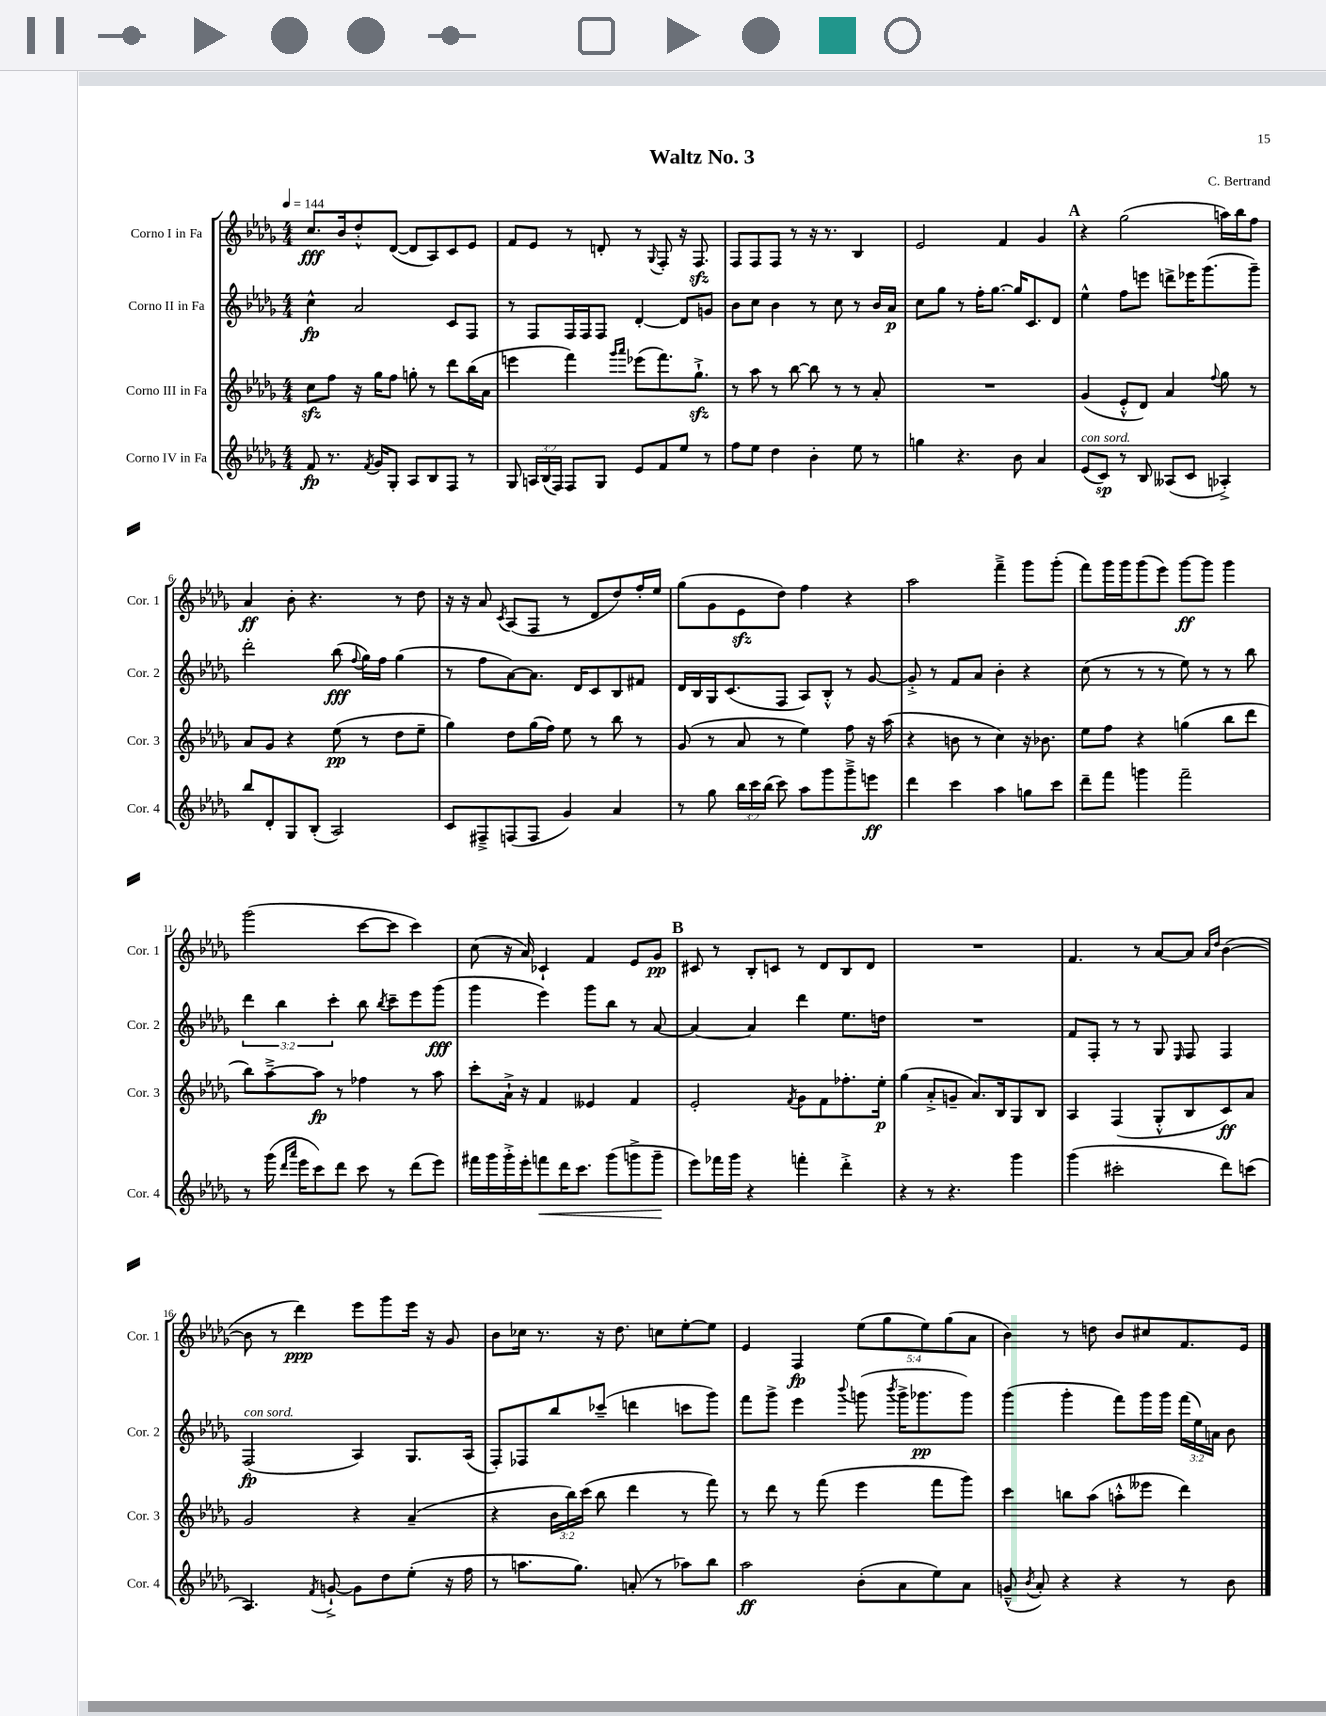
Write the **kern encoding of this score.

**kern	**kern	**kern	**kern
*staff4	*staff3	*staff2	*staff1
*clefG2	*clefG2	*clefG2	*clefG2
*k[b-e-a-d-g-]	*k[b-e-a-d-g-]	*k[b-e-a-d-g-]	*k[b-e-a-d-g-]
*M4/4	*M4/4	*M4/4	*M4/4
*MM144	*MM144	*MM144	*MM144
8f	8cc	4cc^^	8.cc
8.r	8ff	.	.
.	.	.	16b-
.	16r	2a-	8dd-'^^
8qf	.	.	.
16g-	16gg-	.	.
8G-'	8ff	.	([8d-
8A-	8gg'	.	8d-]
8B-	8r	.	8A-)
8F	8ddd-	8c	8c
8r	(16bb-	8F	8e-
.	16a-	.	.
=	=	=	=
8G-	4eee	8r	8f
24A	.	8F	8e-
(24B-	.	.	.
24F)	.	.	.
8F	4fff)	16F	8r
.	.	16F	.
8G-	.	8F	8d'
.	16qqggg-	.	.
.	16qqaaa-	.	.
8e-	(8eee-	[4d-'	8r
.	.	.	8qqG-
8f	8.fff)	.	8F'
8ee-	.	8d-]	16r
.	8.gg-`^	.	8.F
8r	.	8g	.
=	=	=	=
8ff	8r	8b-	8F
8ee-	8aa-	8cc	8F
4dd-	8r	4b-	8F
.	[8bb-	.	8r
4b-'	8bb-]	8r	16r
.	.	.	8.r
.	8r	8cc	.
8ee-	8r	8r	4B-
8r	8a-'	16b-	.
.	.	16a-	.
=	=	=	=
4gg	1r	8cc	2e-
.	.	8gg-	.
4.r	.	8r	.
.	.	16ff'	.
.	.	[8.gg-	.
.	.	.	4f
8b-	.	16gg-]	.
.	.	8.c	.
4a-	.	.	4g-
.	.	8d-	.
=	=	=	=
(8e-	(4g-	4ee-^^	4r
8c)	.	.	.
8r	8e-'^^	8ff	(2gg-
8B-	8d-)	8eee	.
(8A--	4a-	8ddd^	.
8c	.	16eee-	.
.	.	(8.ggg-	.
.	8qqff	.	.
4A-'^)	8gg-	.	16aa)
.	.	.	16bb-
.	8r	8ggg-~)	8ff
=	=	=	=
8bb-	8a-	2ddd-'	4a-
8d-'	8g-	.	.
8G-	4r	.	8b-'
(8B-'	.	.	4.r
2A-)	(8ee-	(8bb-	.
.	.	8qqff	.
.	8r	16gg-)	.
.	.	16ff	.
.	8dd-	(4gg-	8r
.	8ee-~	.	8dd-
=	=	=	=
8c	4gg-)	8r	16r
.	.	.	16r
8F#~^	.	8ff	8a-
.	.	.	8qc
(8F	8dd-	[8a-)	(8A-
8F	(16gg-	8.a-]	8F
.	16ff)	.	.
4g-)	8ee-	.	8r
.	.	16d-	.
.	8r	8c	8d-
4a-	8bb-	8B-	8dd-)
.	8r	8f#	16ff'
.	.	.	16ee-
=	=	=	=
8r	(8g-	16d-	(8gg-
.	.	16B-	.
8gg-	8r	16G-	8g-
.	.	(8.c	.
24bb-	8a-	.	8e-
24ccc	.	.	.
(24bb-	.	.	.
8ccc)	8r	8F	8dd-)
8aa-	4ee-)	8A-)	4ff
8ggg-	.	8B-'^^	.
8ggg-~^	8ff	8r	4r
8eee	16r	[8g-	.
.	(16aa-	.	.
=	=	=	=
4ddd-	4r	8g-'^]	2aa-
.	.	8r	.
4ccc	8b	8f	.
.	8r	8a-	.
4aa-	4cc)	4b-'	4fff~^
8gg	16r	4r	8ggg-
.	8.b-	.	.
8ccc	.	.	(8ggg-'
=	=	=	=
8ddd-~	8ee-	(8cc	8fff)
8fff	8ff	8r	16ggg-
.	.	.	16ggg-
4ggg	4r	8r	(8ggg-
.	.	8r	8eee-)
2fff~	(4gg	8ee-)	[8ggg-
.	.	8r	8ggg-]
.	8bb-	8r	4ggg-
.	8ddd-	8bb-	.
=	=	=	=
8r	8bb-)	6ddd-	(2ggg-
(16ggg-	[8aa-~^	.	.
.	.	6bb-	.
16qqddd-	.	.	.
16qqaaa-	.	.	.
16eee-	.	.	.
8ccc)	8aa-]	.	.
.	.	6ccc'	.
8ddd-	8r	.	.
8ccc	4ff-	8bb-	[8ccc
.	.	8qbb-	.
8r	.	8ccc~	8ccc]
(8ddd-	8r	8eee-	4ccc)
8eee-)	8aa-	(8ggg-	.
=	=	=	=
16fff#	8ccc'	4ggg-	(8cc
16ggg-	.	.	.
16ggg-'^	16a-`^	.	16r
16eee-'	16r	.	16a-)
8fff	4f	4eee-)	4c-`
16ddd-	.	.	.
8.ccc	.	.	.
.	4e--	8ggg-	4f
(8ggg-	.	8bb-	.
8ggg^	4f	8r	8e-
8ggg~	.	[8a-	8g-
=	=	=	=
8eee-)	2e-'	4a-_	8c#
16fff-	.	.	8r
16ggg-	.	.	.
4r	.	4a-]	8B-'
.	.	.	8c
.	8qf	.	.
4fff'	8g-	4ddd-	8r
.	8f	.	8d-
4ddd-'^	8.ff-'	8.ee-	8B-
.	.	.	8d-
.	16ee-'	16dd	.
=	=	=	=
4r	(4gg-	1r	1r
8r	8a-'^	.	.
4.r	8g~	.	.
.	8.a-)	.	.
.	16B-	.	.
4ggg-	8G-	.	.
.	8B-	.	.
=	=	=	=
(4ggg-	4A-	8f	4.f
.	.	8F'	.
2ccc#'	(4F	8r	.
.	.	8r	8r
.	8G-'^^	8G-	[8a-
.	.	16qqE-	.
.	8B-	8F	8a-]
.	.	.	16qqa-
.	.	.	16qqdd-
8ddd-)	8c)	4F	([4b-
(8ccc	8a-	.	.
=	=	=	=
4.A-)	2g-	(2F	8b-]
.	.	.	8r
.	.	.	4ddd-)
8qf	.	.	.
[8g`^	.	.	.
8g]	4r	4A-)	8eee-
8dd-	.	.	8ggg-
(8ee-'	(4a-~	8.G-	16eee-
.	.	.	16r
16r	.	.	8g-
16ff	.	(16A-	.
=	=	=	=
8r	4r	8F')	8b-
8.aa	.	8F-	16cc-
.	.	.	8.r
.	24b-	8bb-	.
.	24bb-)	.	.
8.gg-)	.	.	.
.	(24ccc	.	.
.	8bb-	(8ccc-~	16r
.	.	.	8.dd-
(8a'	4ddd-	4ddd	.
8r	.	.	8cc
8aa-)	8r	8ccc	[8ee-'
8bb-	8fff)	8ggg-)	8ee-]
=	=	=	=
2aa-	8r	8fff	4e-
.	8ddd-	8ggg-^	.
.	8r	4eee-	4F
.	(8fff	.	.
.	.	8qqbbb-	.
(8b-'	4eee-	(8ggg	(10ee-
.	.	.	10gg-
.	.	8qbbb-	.
8a-	.	16ggg^	.
.	.	8.ggg-	.
.	.	.	10ee-)
8ee-)	8fff	.	.
.	.	.	(10gg-
8a-	8ggg-)	8ggg-)	.
.	.	.	10a-
=	=	=	=
(8g~^^	4ccc	(4ggg-	4b-)
8qb-	.	.	.
8a-')	.	.	.
4r	8bb	4ggg-'	8r
.	(8aa-	.	8dd
4r	8aa'^^	8fff)	8b-
.	8eee--	16ggg-	8cc#
.	.	16ggg-	.
8r	4ddd-)	(24fff	8.f
.	.	24ee-)	.
.	.	24a	.
8b-	.	8b-	.
.	.	.	16e-
==	==	==	==
*-	*-	*-	*-
